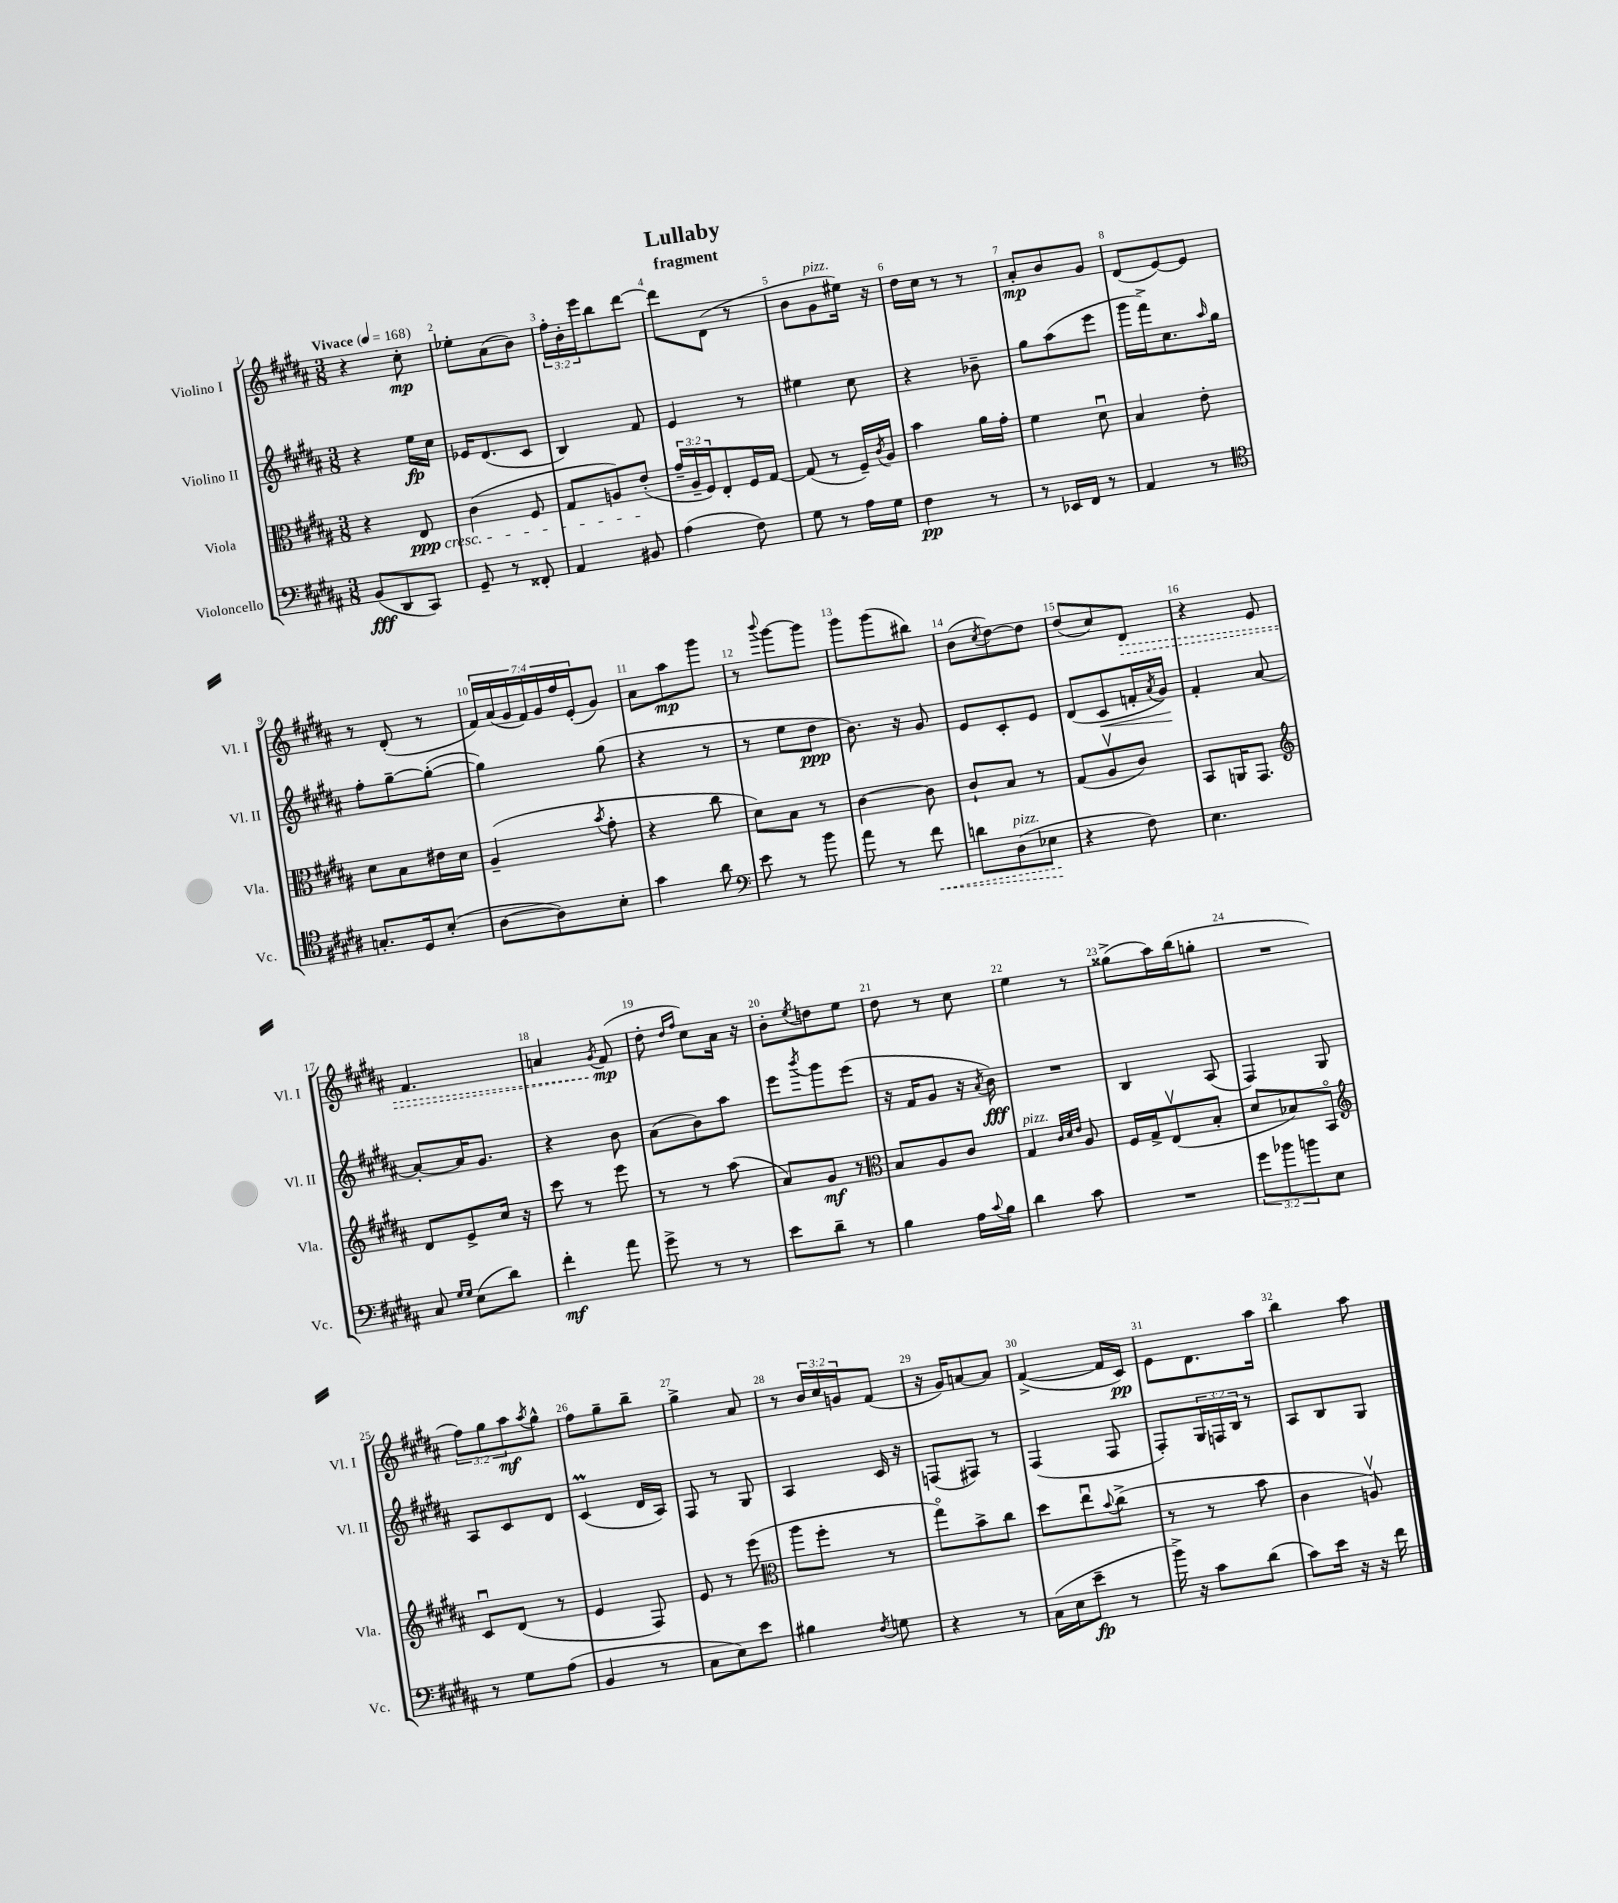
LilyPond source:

\header { title = "Lullaby" subtitle = "fragment" }
<<
\new StaffGroup <<
\new Staff = "s0" \with { instrumentName = "Violino I" shortInstrumentName = "Vl. I" } {
    \clef treble \key b \major \numericTimeSignature \time 3/8 \override Staff.TupletNumber.text = #tuplet-number::calc-fraction-text \tempo "Vivace" 4 = 168
    r4 cis''8-.\mp |
    ees''8-. ais'8( b'8) |
    \tuplet 3/2 { fis''16-. b'16-. e'''16 } b''8 dis'''8~ |
    dis'''8 dis'8( r8 |
    b'8 gis'8^\markup { \italic "pizz." } eis''16) r16 |
    dis''16 cis''16 r8 r8 |
    ais'8-.\mp b'8 gis'8 |
    dis'8( e'8~) e'8 |
    r8 dis'8-.( r8 |
    \tuplet 7/4 { fis'16) ais'16( gis'16 fis'16) gis'16 fis''16 e'16-.( } gis'8) |
    ais'8 ais''8\mp gis'''8 |
    r8 \appoggiatura { b'''8 } gis'''8~ gis'''8 |
    gis'''8 gis'''8( bis''8) |
    b'8( \acciaccatura { cis''8 } dis''8~) dis''8 |
    dis''8( cis''8) \once \override Hairpin.style = #'dashed-line dis'8\> |
    r4 e'8 |
    fis'4. |
    a'4 \acciaccatura { gis'8 } fis'8\mp\!( |
    dis''8-. \grace { dis''16 fis''16 } cis''8) ais'16 r16 |
    b'8-. \acciaccatura { e''8 } d''8 e''8 |
    dis''8 r8 cis''8 |
    e''4 r8 |
    gisis''8->( ais''16) b''16( g''8-. |
    R4. |
    \tuplet 3/2 { fis''8) gis''8 ais''8\mf } \acciaccatura { ais''8 } gis''8-^ |
    fis''8 gis''8-- b''8-- |
    gis''4-> ais'8 |
    r8 \tuplet 3/2 { b'16 cis''16 g'16 } fis'8( |
    r16 gis'16) a'8~ a'8 |
    fis'4~->( fis'16 cis'16\pp) |
    e'8 dis'8. ais''16 |
    b''4 ais''8 \bar "|." |
}
\new Staff = "s1" \with { instrumentName = "Violino II" shortInstrumentName = "Vl. II" } {
    \clef treble \key b \major \numericTimeSignature \time 3/8 \override Staff.TupletNumber.text = #tuplet-number::calc-fraction-text
    r4 e''16\fp cis''16 |
    ees'16 dis'8.( cis'8 |
    b4) fis'8 |
    e'4 r8 |
    eis''4 cis''8 |
    r4 bes'8-- |
    gis''8 ais''8( e'''8 |
    gis'''16 fis'''16->) cis''8. \grace { ais''16 } gis''16 |
    fis''8-. gis''8~-- gis''8~-.( |
    gis''4) gis''8( |
    r4 r8 |
    r8 e''8 dis''8\ppp |
    b'8.) r16 gis'8 |
    e'8 cis'8-. e'8 |
    dis'8( cis'8\< f'16-. \acciaccatura { ais'8 } gis'16\!) |
    fis'4-. ais'8~ |
    ais'8~-. ais'16 gis'8. |
    r4 b'8 |
    ais'8( b'8) ais''8 |
    e'''8 \acciaccatura { b'''8 } gis'''8 e'''8( |
    r16 fis'16 gis'8 r16 \acciaccatura { ais'8 } b'16\fff) |
    R4. |
    b4 ais8( |
    fis4) gis8 |
    ais8 cis'8 dis'8 |
    cis'4\prall( dis'16 ais16) |
    fis8 r8 gis8 |
    ais4 cis'16 r16 |
    f8( fis8) r8 |
    fis4( fis8 |
    fis8-.) \tuplet 3/2 { gis16 f16 b16 } r8 |
    ais8 b8 gis8 \bar "|." |
}
\new Staff = "s2" \with { instrumentName = "Viola" shortInstrumentName = "Vla." } {
    \clef alto \key b \major \numericTimeSignature \time 3/8 \override Staff.TupletNumber.text = #tuplet-number::calc-fraction-text
    r4 e8\ppp\cresc |
    cis'4( fis8 |
    gis8 a8) e'8-.\!( |
    \tuplet 3/2 { gis'16-- ais16-- fis16) } e8-. fis16 gis16~ |
    gis8( r8 fis16--) \acciaccatura { cis'8 } ais16 |
    b'4 ais'16 gis'16-. |
    fis'4 dis'8\downbow |
    b4 e'8-. |
    dis'8 b8 eis'16 dis'16 |
    ais4--( \acciaccatura { b'8 } gis'8-. |
    r4 cis''8 |
    dis'8) b8 r8 |
    cis'4~ cis'8 |
    cis'8-! b8 r8 |
    gis8( ais8\upbow cis'8) |
    b,8 a,16 gis,8. |
    \clef treble dis'8 e'8-> cis''16 r16 |
    cis'''8 r8 e'''8 |
    r8 r8 ais''8( |
    ais'8) gis'8\mf r8 |
    \clef alto b8 ais8 cis'8 |
    gis4^\markup { \italic "pizz." } \grace { cis'32 dis'32 e'32 } ais8 |
    fis16 gis16-> e8\upbow( b8-. |
    dis'8 bes8) b,8\flageolet |
    \clef treble cis'8\downbow dis'8( r8 |
    e'4 fis8) |
    e'8 r8 e'''8( |
    \clef alto ais''8 fis''8-. r8 |
    gis''8\flageolet) b'8-> cis''8 |
    dis''8 e''8\downbow \appoggiatura { b'8 } cis''8->( |
    r8 r8 b'8 |
    cis'4 a8\upbow) \bar "|." |
}
\new Staff = "s3" \with { instrumentName = "Violoncello" shortInstrumentName = "Vc." } {
    \clef bass \key b \major \numericTimeSignature \time 3/8 \override Staff.TupletNumber.text = #tuplet-number::calc-fraction-text
    b,8\fff( dis,8 cis,8) |
    gis,8-- r8 fisis,8-. |
    ais,4 bis,8 |
    ais4( fis8) |
    gis8 r8 ais16 gis16 |
    fis4\pp r8 |
    r8 ees,16 fis,16 r8 |
    ais,4 r8 |
    \clef tenor g8.-. dis16 b8-.( |
    ais8~ ais8) b8-. |
    gis'4 ais'8 |
    \clef bass e'8 r8 b'8 |
    ais'8 r8 \once \override Hairpin.style = #'dashed-line fis'8\< |
    d'8 dis8^\markup { \italic "pizz." }( ees8\! |
    r4 fis8) |
    e4. |
    cis8 \grace { gis16 gis16 } e8( dis'8) |
    fis'4-.\mf ais'8 |
    gis'8-> r8 r8 |
    e'8 dis'8-- r8 |
    b4 ais16 \appoggiatura { cis'8 } b16 |
    dis'4 cis'8 |
    R4. |
    \tuplet 3/2 { gis'8 bes'8 b'8 } e8 |
    r8 gis8 ais8( |
    b,4 r8 |
    cis8 e8) e'8 |
    bis4 \acciaccatura { fis8 } g8 |
    r4 r8 |
    cis16( e16 e'8--\fp r8 |
    b'16->) r16 cis'8 dis'8( |
    cis'8) e'16 r16 r16 fis'16 \bar "|." |
}
>>
>>
\layout { \context { \Score \override BarNumber.break-visibility = ##(#f #t #t) barNumberVisibility = #all-bar-numbers-visible } }
